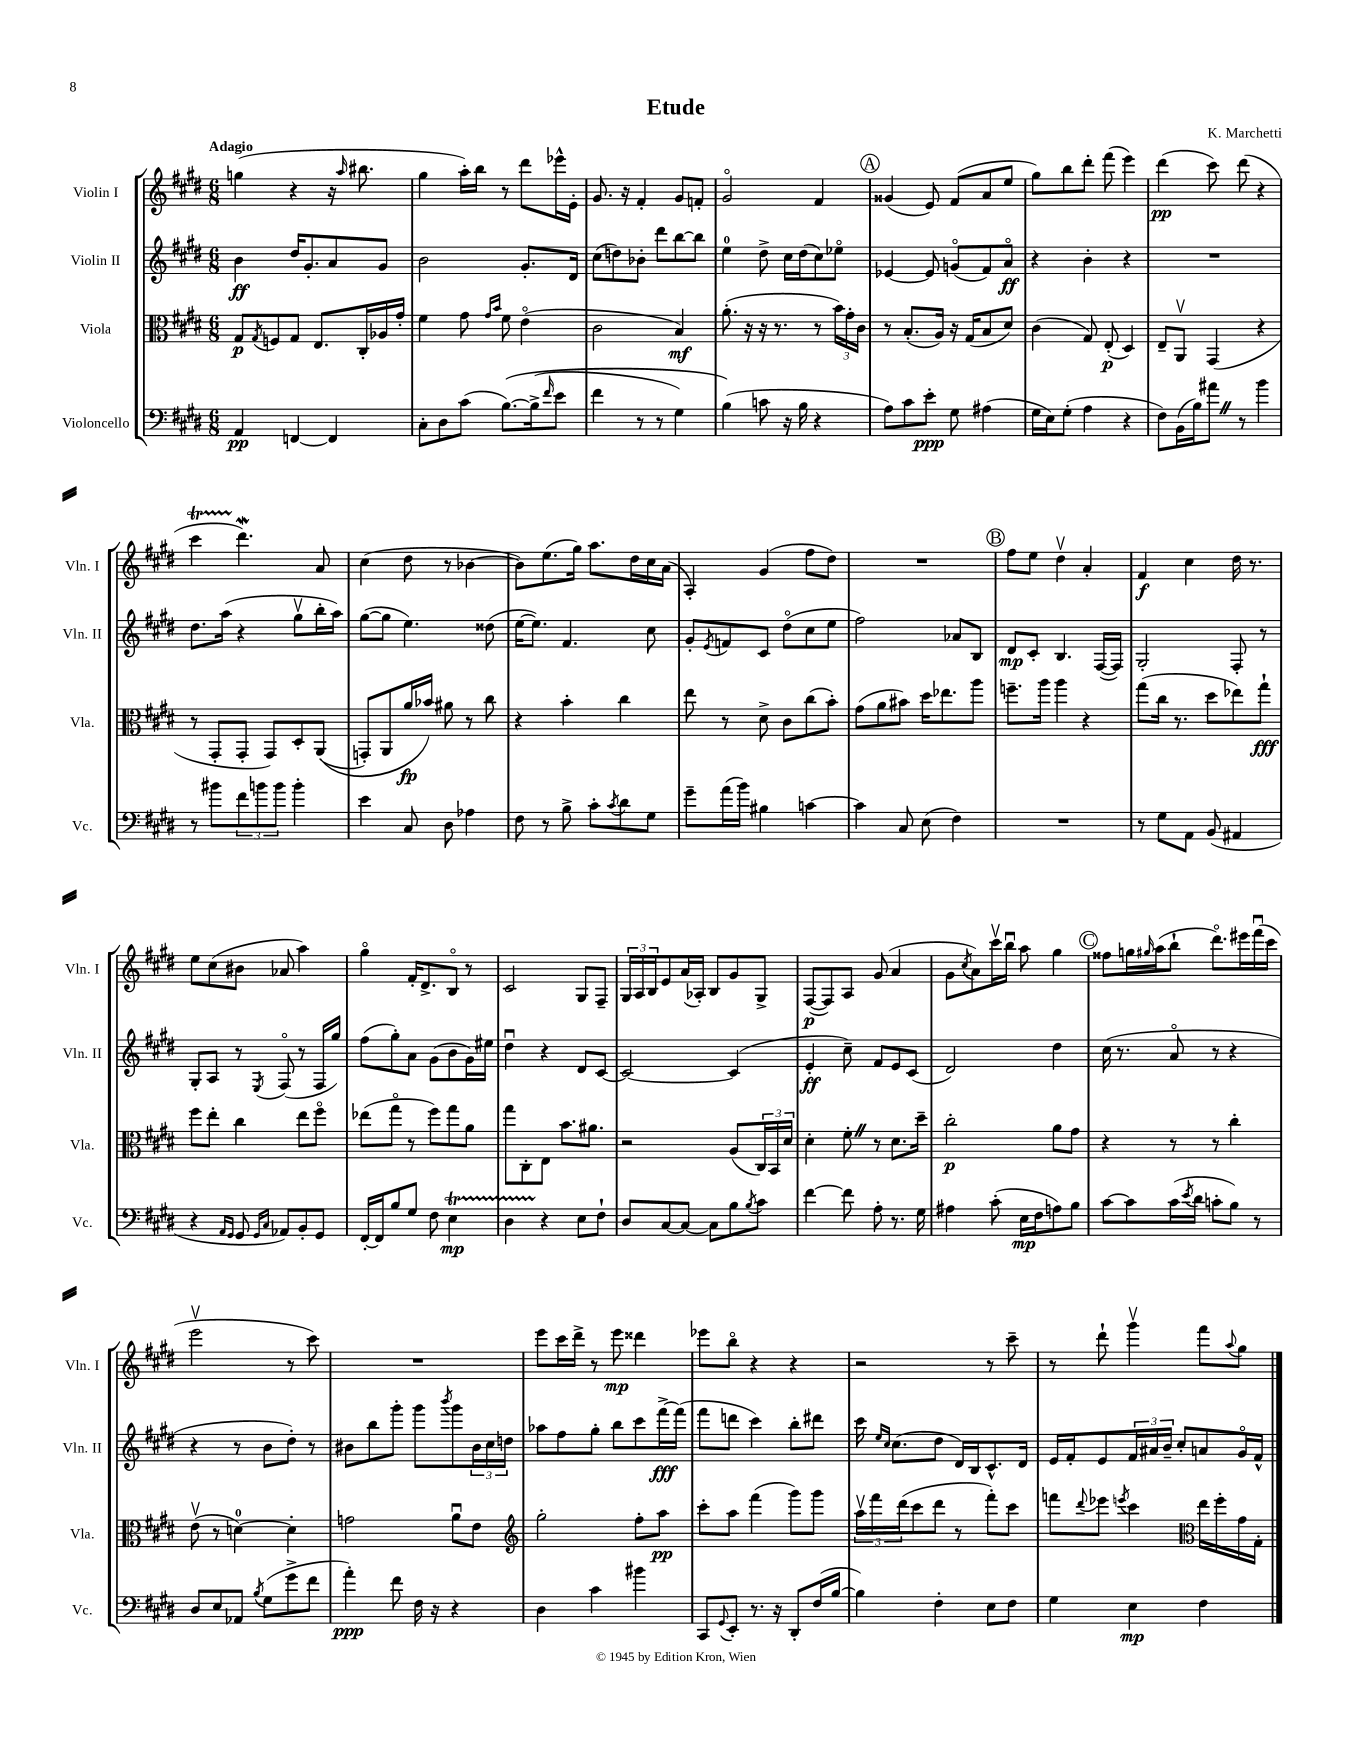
\header { title = "Etude" composer = "K. Marchetti" }
<<
\new StaffGroup <<
\new Staff = "s0" \with { instrumentName = "Violin I" shortInstrumentName = "Vln. I" } {
    \clef treble \key e \major \numericTimeSignature \time 6/8 \tempo "Adagio"
    g''4( r4 r16 \grace { a''16 } bis''8. |
    gis''4 a''16-.) b''16 r8 dis'''8 ees'''16-^ e'16-. |
    gis'8. r16 fis'4-. gis'8 f'8-. |
    gis'2\flageolet fis'4 |
    \mark \markup { \circle "A" } gisis'4( e'8) fis'8( a'8 e''8 |
    gis''8) b''8 dis'''8-. fis'''8( e'''4) |
    dis'''4\pp( cis'''8) dis'''8( r4 |
    cis'''4\startTrillSpan dis'''4.\mordent\stopTrillSpan) a'8 |
    cis''4( dis''8 r8 bes'4~ |
    bes'8) e''8.( gis''16) a''8. dis''16 cis''16 a'16( |
    a4-.) gis'4( fis''8 dis''8) |
    R2. |
    \mark \markup { \circle "B" } fis''8 e''8 dis''4\upbow a'4-. |
    fis'4\f cis''4 dis''16 r8. |
    e''8 cis''8( bis'8 aes'8 a''4) |
    gis''4\flageolet fis'16-. dis'8.-> b8\flageolet r8 |
    cis'2 gis8 fis8-- |
    \tuplet 3/2 { gis16 a16 b16 } e'8 a'16( aes16-.) b8 gis'8 gis8-> |
    fis8~\p( fis8) a8 gis'8( a'4 |
    gis'8 \acciaccatura { cis''8 } a'8) cis'''16\upbow b''16\downbow a''8 gis''4 |
    \mark \markup { \circle "C" } fisis''8 g''16 \grace { gis''16 } a''16( b''8-! dis'''8.\flageolet) eis'''16 fis'''16\downbow( cis'''16 |
    e'''2\upbow r8 cis'''8) |
    R2. |
    e'''8 cis'''16 dis'''16-> r8 e'''8\mp disis'''4 |
    ees'''8 b''8\flageolet r4 r4 |
    r2 r8 cis'''8-- |
    r8 dis'''8-! gis'''4\upbow fis'''8 \appoggiatura { a''8 } gis''8 \bar "|." |
}
\new Staff = "s1" \with { instrumentName = "Violin II" shortInstrumentName = "Vln. II" } {
    \clef treble \key e \major \numericTimeSignature \time 6/8
    b'4\ff dis''16 gis'8.-. a'8 gis'8 |
    b'2 gis'8.-. dis'16 |
    cis''8( d''8) bes'8-. dis'''8 b''8~ b''8 |
    e''4-0 dis''8-> cis''16 dis''16( cis''8) ees''8\flageolet |
    \mark \markup { \circle "A" } ees'4~ ees'8 g'8\flageolet( fis'8) a'8\flageolet\ff |
    r4 b'4-. r4 |
    R2. |
    dis''8. a''16( r4 gis''8\upbow b''16-. a''16) |
    gis''8~( gis''8 e''4.) disis''8( |
    e''16~ e''8.) fis'4. cis''8 |
    gis'8-. \acciaccatura { e'8 } f'8 cis'8 dis''8\flageolet( cis''8 e''8 |
    fis''2) aes'8 b8 |
    \mark \markup { \circle "B" } dis'8\mp cis'8-. b4. fis16~( fis16) |
    gis2-. fis8-. r8 |
    gis8-. a8 r8 \acciaccatura { e8 } fis8\flageolet( r8 fis16 gis''16) |
    fis''8( gis''8-.) a'8 gis'8( b'8 gis'16) eis''16 |
    dis''4\downbow r4 dis'8 cis'8~ |
    cis'2~ cis'4( |
    e'4-.\ff cis''8--) fis'8 e'8 cis'8( |
    dis'2) dis''4 |
    \mark \markup { \circle "C" } cis''16( r8. a'8\flageolet r8 r4 |
    r4 r8 b'8 dis''8-.) r8 |
    bis'8 b''8 gis'''8-. gis'''8 \acciaccatura { b'''8 } gis'''8 \tuplet 3/2 { bis'16 cis''16 d''16 } |
    aes''8 fis''8 gis''8-. b''8 cis'''8 fis'''16~->\fff fis'''16( |
    fis'''8 d'''8 cis'''4) b''8-. dis'''8 |
    cis'''16 \grace { e''16 cis''16 } cis''8.( dis''8 dis'16) b16 cis'8.-^ dis'16 |
    e'16 fis'16-. e'8 \tuplet 3/2 { fis'16 ais'16 b'16-- } cis''8-. a'8 gis'16\flageolet fis'16-^ \bar "|." |
}
\new Staff = "s2" \with { instrumentName = "Viola" shortInstrumentName = "Vla." } {
    \clef alto \key e \major \numericTimeSignature \time 6/8
    gis8\p \acciaccatura { gis8 } f8 gis8 e8. cis16-. aes16 gis'16-. |
    fis'4 gis'8 \grace { gis'16 b'16 } fis'8 e'4\flageolet( |
    cis'2 b4\mf) |
    a'8.-.( r16 r16 r8. r8 \tuplet 3/2 { b'16) gis'16-. cis'16 } |
    \mark \markup { \circle "A" } r8 b8.-.( a16) r16 gis16( b8 dis'8) |
    cis'4( gis8) e8-.\p( dis4) |
    e8-- a,8\upbow gis,4( r4 |
    r8 gis,8-. gis,8-. gis,8) dis8-. a,8(\( |
    g,8-.) a,8 a'16\fp bes'16\) ais'8 r8 cis''8 |
    r4 b'4-. cis''4 |
    e''8 r8 dis'8-> cis'8 cis''8( b'8-.) |
    gis'8( a'8 bis'8) dis''16 ees''8. a''8 |
    \mark \markup { \circle "B" } f''8.-- a''16 a''4 r4 |
    gis''8( cis''16 r8. dis''8 ees''8) gis''8-!\fff |
    fis''8 e''8-. cis''4 e''8 fis''8\flageolet |
    ees''8( gis''8\flageolet r8 fis''8) gis''8 a'8 |
    gis''8 cis8-. e8 b'8. ais'8. |
    r2 a8( \tuplet 3/2 { cis16) b,16 dis'16 } |
    dis'4-. fis'8-. \once \override BreathingSign.text = \markup { \musicglyph "scripts.caesura.straight" } \breathe r8 dis'8. dis''16-- |
    cis''2-.\p a'8 gis'8 |
    \mark \markup { \circle "C" } r4 r8 r8 cis''4-. |
    e'8\upbow( r8 d'4-0~) d'4-. |
    g'2 a'8\downbow e'8 |
    \clef treble gis''2-. fis''8-. a''8\pp |
    cis'''8-. a''8 fis'''4( gis'''8) gis'''8 |
    \tuplet 3/2 { a''16\upbow fis'''16 dis'''16( } cis'''8 dis'''8 r8 fis'''8-.) cis'''8 |
    f'''8 \appoggiatura { dis'''8 } ees'''8 \acciaccatura { e'''8 } cis'''4 \clef alto e''16 fis''16-. gis'16 gis16-. \bar "|." |
}
\new Staff = "s3" \with { instrumentName = "Violoncello" shortInstrumentName = "Vc." } {
    \clef bass \key e \major \numericTimeSignature \time 6/8
    a,4\pp f,4~ f,4 |
    cis8-. dis8 cis'8( b8.~)\( b16->( \grace { fis'16 } e'8 |
    fis'4 r8 r8 gis4) |
    b4(\) c'8 r16 b16 r4 |
    \mark \markup { \circle "A" } a8) cis'8 e'8-.\ppp gis8 ais4( |
    gis16 e16) gis8-.( a4 r4 |
    fis8) b,16( b16) ais'8 \once \override BreathingSign.text = \markup { \musicglyph "scripts.caesura.straight" } \breathe r8 b'4 |
    r8 bis'8 \tuplet 3/2 { fis'8 b'8 b'8 } b'4-. |
    e'4 cis8 dis8 aes4 |
    fis8 r8 b8-> cis'8-. \acciaccatura { cis'8 } dis'8 gis8 |
    gis'8-- a'16( b'16) bis4 c'4~ |
    c'4 cis8 e8( fis4) |
    \mark \markup { \circle "B" } R2. |
    r8 gis8 a,8 b,8( ais,4 |
    r4 \grace { a,16 gis,16 } gis,8 \grace { gis,16 cis16 } aes,8) b,8-. gis,8 |
    fis,16~-. fis,16 b8 gis8 fis8 e4\startTrillSpan\mp |
    dis4 r4\stopTrillSpan e8 fis8-! |
    dis8 cis8~ cis8~ cis8 b8 \acciaccatura { b8 } cis'8 |
    fis'4~ fis'8 a8-. r8. gis16 |
    ais4 cis'8-.( e16\mp fis16 a8) b8 |
    \mark \markup { \circle "C" } cis'8~ cis'8 cis'16( \acciaccatura { e'8 } dis'16 c'8-. b8) r8 |
    dis8 e8 aes,8 \acciaccatura { b8 } gis8( gis'8-> fis'8 |
    a'4-.\ppp) fis'8 fis16 r16 r4 |
    dis4 cis'4 bis'4 |
    cis,8 \appoggiatura { gis,8 } e,8-. r8. r16 dis,8-. fis16( b16~ |
    b4) fis4-. e8 fis8 |
    gis4 e4\mp fis4 \bar "|." |
}
>>
>>
\layout { \context { \Score \remove "Bar_number_engraver" } }
